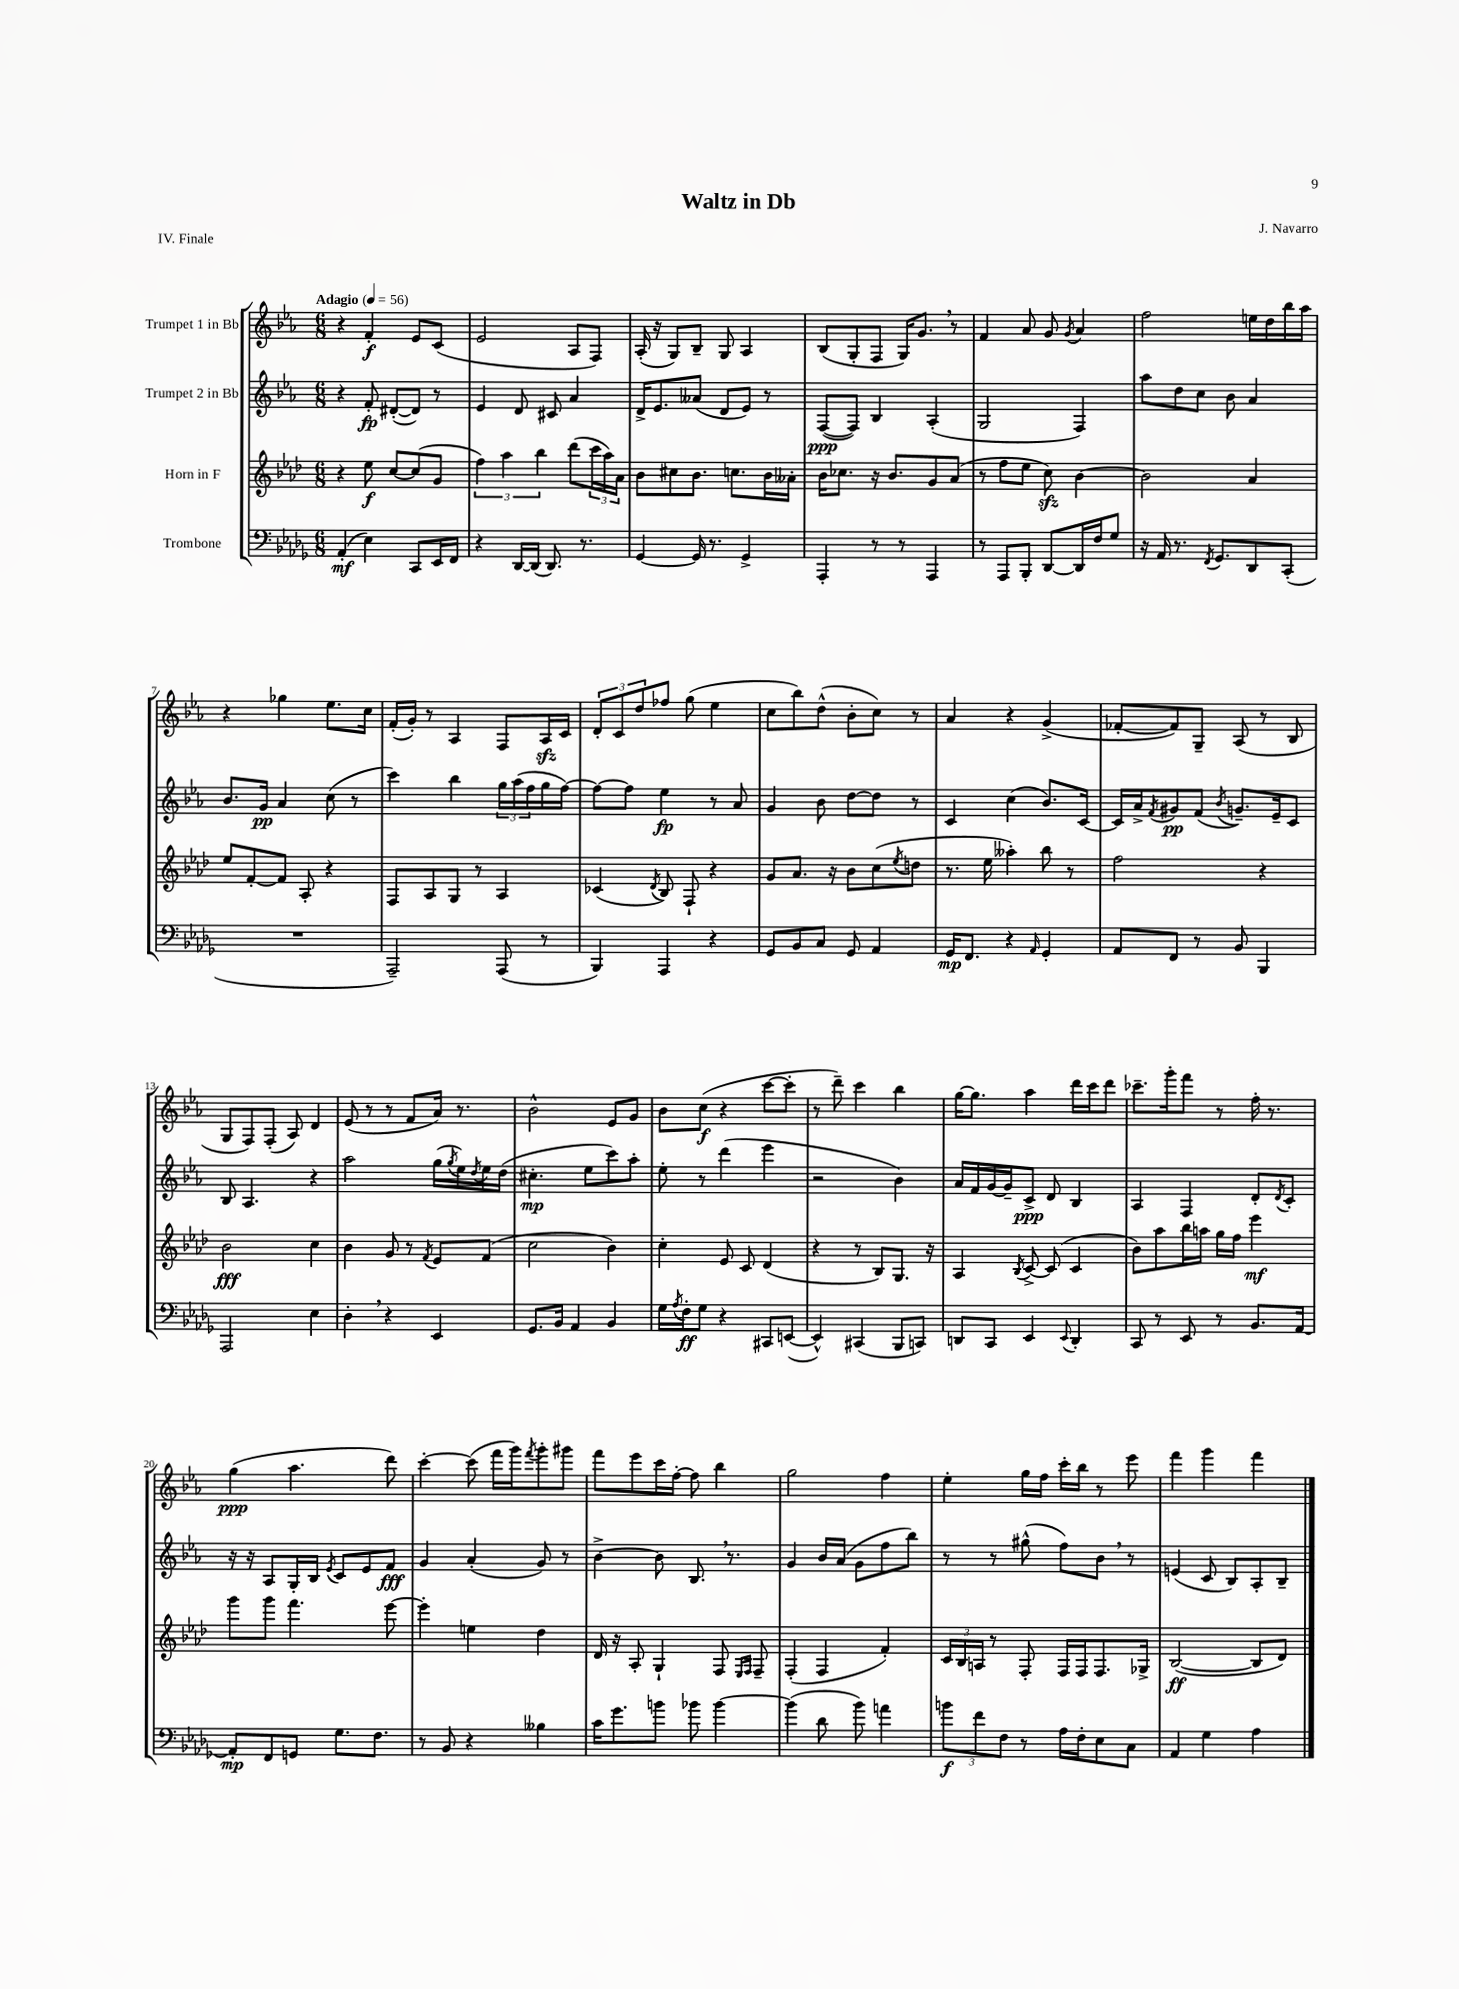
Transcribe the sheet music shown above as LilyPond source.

\header { title = "Waltz in Db" composer = "J. Navarro" piece = "IV. Finale" }
<<
\new StaffGroup <<
\new Staff = "s0" \with { instrumentName = "Trumpet 1 in Bb" } {
    \clef treble \key ees \major \numericTimeSignature \time 6/8 \tempo "Adagio" 4 = 56
    r4 f'4-.\f ees'8 c'8( |
    ees'2 aes8 f8) |
    aes16-.( r16 g8) bes8-- g8 aes4 |
    bes8( g8-. f8 g16) g'8. \breathe r8 |
    f'4 aes'8 g'8 \acciaccatura { g'8 } aes'4 |
    f''2 e''16 d''16 bes''16 aes''16 |
    r4 ges''4 ees''8. c''16 |
    f'16-.( g'16-.) r8 aes4 f8 aes16\sfz c'16 |
    \tuplet 3/2 { d'8-. c'8 d''8 } fes''8 g''8( ees''4 |
    c''8 bes''8) d''8-^( bes'8-. c''8) r8 |
    aes'4 r4 g'4->( |
    fes'8~-. fes'8) g8-- aes8( r8 bes8 |
    g8 f8) f8-.( aes8) d'4 |
    ees'8( r8 r8 f'8 aes'16) r8. |
    bes'2-^ ees'8 g'8 |
    bes'8 c''8\f( r4 c'''8~ c'''8-. |
    r8 d'''8--) c'''4 bes''4 |
    g''16~ g''8. aes''4 d'''16 c'''16 d'''8 |
    ces'''8.-- g'''16-. f'''8 r8 f''16-. r8. |
    g''4\ppp( aes''4. d'''8) |
    c'''4~-. c'''8( f'''16 g'''16) \acciaccatura { f'''8 } g'''8-. gis'''8 |
    f'''8 ees'''8 c'''16 f''16~-. f''8 bes''4 |
    g''2 f''4 |
    ees''4-. g''16 f''16 c'''16-. bes''16 r8 ees'''8 |
    f'''4 g'''4 f'''4 \bar "|." |
}
\new Staff = "s1" \with { instrumentName = "Trumpet 2 in Bb" } {
    \clef treble \key ees \major \numericTimeSignature \time 6/8
    r4 f'8-.\fp dis'8~-.( dis'8) r8 |
    ees'4 d'8 cis'8 aes'4 |
    d'16-> ees'8. aeses'8( d'8 ees'8) r8 |
    f8~\ppp( f8) bes4 aes4-.( |
    g2 f4) |
    aes''8 d''8 c''8 bes'8 aes'4 |
    bes'8. g'16\pp aes'4 c''8( r8 |
    c'''4) bes''4 \tuplet 3/2 { g''16 aes''16( f''16 } g''16 f''16~) |
    f''8~ f''8 ees''4\fp r8 aes'8 |
    g'4 bes'8 d''8~ d''8 r8 |
    c'4 c''4( bes'8.) c'16~ |
    c'16 aes'16-> \acciaccatura { f'8 } gis'8\pp f'8( \acciaccatura { bes'8 } g'8.--) ees'16-- c'8 |
    bes8 aes4. r4 |
    aes''2 g''16( \acciaccatura { g''8 } ees''16) \acciaccatura { d''8 } ees''16 d''16( |
    cis''4.-.\mp ees''8 c'''8) aes''8-. |
    ees''8-. r8 d'''4( ees'''4 |
    r2 bes'4) |
    aes'16 f'16 g'16~ g'16-- c'8->\ppp d'8 bes4 |
    aes4 f4 d'8-. \acciaccatura { d'8 } c'8-. |
    r16 r16 aes8 g16-. bes16 \acciaccatura { ees'8 } c'8 ees'8 f'8\fff |
    g'4 aes'4-.( g'8) r8 |
    bes'4~-> bes'8 bes8. \breathe r8. |
    g'4 bes'16 aes'16( g'8 f''8 bes''8) |
    r8 r8 gis''8-^( f''8) bes'8 \breathe r8 |
    e'4( c'8 bes8) aes8-. bes8-- \bar "|." |
}
\new Staff = "s2" \with { instrumentName = "Horn in F" } {
    \clef treble \key aes \major \numericTimeSignature \time 6/8
    r4 ees''8\f c''8~ c''8( g'8 |
    \tuplet 3/2 { f''4) aes''4 bes''4 } des'''8( \tuplet 3/2 { c'''16 aes''16) aes'16 } |
    bes'8 cis''8 bes'8. c''8. bes'16 aeses'16-. |
    bes'16 ces''8. r16 bes'8. g'8 aes'8( |
    r8 f''8 ees''8 c''8\sfz) bes'4~ |
    bes'2 aes'4 |
    ees''8 f'8~-. f'8 aes8-. r4 |
    f8 aes8 g8 r8 aes4 |
    ces'4( \acciaccatura { des'8 } bes8) f8-! r4 |
    g'8 aes'8. r16 bes'8 c''8( \acciaccatura { ees''8 } d''8 |
    r8. ees''16 aeses''4-.) bes''8 r8 |
    f''2 r4 |
    bes'2\fff c''4 |
    bes'4 g'8 r8 \acciaccatura { f'8 } ees'8 f'8( |
    c''2 bes'4) |
    c''4-. ees'8 c'8 des'4( |
    r4 r8 bes8) g8. r16 |
    aes4 \acciaccatura { bes8 } c'8~-> c'8( c'4 |
    bes'8) aes''8 bes''16 a''16 g''16 f''16 ees'''4\mf |
    g'''8 g'''8 f'''4. ees'''8~ |
    ees'''4-. e''4 des''4 |
    des'16 r16 aes8-. g4-! f8 \grace { ees16 f16 } f8-- |
    f4-.( f4 f'4-.) |
    \tuplet 3/2 { c'16 bes16 a16 } r8 f8-. f16 f16 f8. ges16-> |
    bes2~\ff( bes8 des'8) \bar "|." |
}
\new Staff = "s3" \with { instrumentName = "Trombone" } {
    \clef bass \key des \major \numericTimeSignature \time 6/8
    aes,4-.\mf( ees4) c,8 ees,16 f,16 |
    r4 des,16~ des,16( des,8.) r8. |
    ges,4~ ges,16 r8. ges,4-> |
    aes,,4-. r8 r8 aes,,4 |
    r8 aes,,8 bes,,8-. des,8~ des,16 f16 ges8 |
    r16 aes,16 r8. \acciaccatura { f,8 } ges,8. des,8 c,8-.( |
    R2. |
    aes,,2--) aes,,8( r8 |
    bes,,4) aes,,4 r4 |
    ges,8 bes,8 c8 ges,8 aes,4 |
    ges,16\mp f,8. r4 \grace { aes,16 } ges,4-. |
    aes,8 f,8 r8 bes,8 bes,,4 |
    aes,,2 ees4 |
    des4-. \breathe r4 ees,4 |
    ges,8. bes,16 aes,4 bes,4 |
    ges16 \acciaccatura { aes8 } f16-.\ff ges8 r4 cis,8 e,8~( |
    e,4-^) cis,4( bes,,8 c,8) |
    d,8 c,8 ees,4 \appoggiatura { ees,8 } d,4-. |
    c,8 r8 ees,8 r8 bes,8. aes,16~ |
    aes,8-.\mp f,8 g,8 ges8. f8. |
    r8 bes,8 r4 beses4 |
    c'16 ges'8. b'8 bes'8 bes'4~ |
    bes'4( des'8 bes'8) a'4 |
    \tuplet 3/2 { b'8\f f'8 f8 } r8 aes16 f16-. ees8 c8 |
    aes,4 ges4 aes4 \bar "|." |
}
>>
>>
